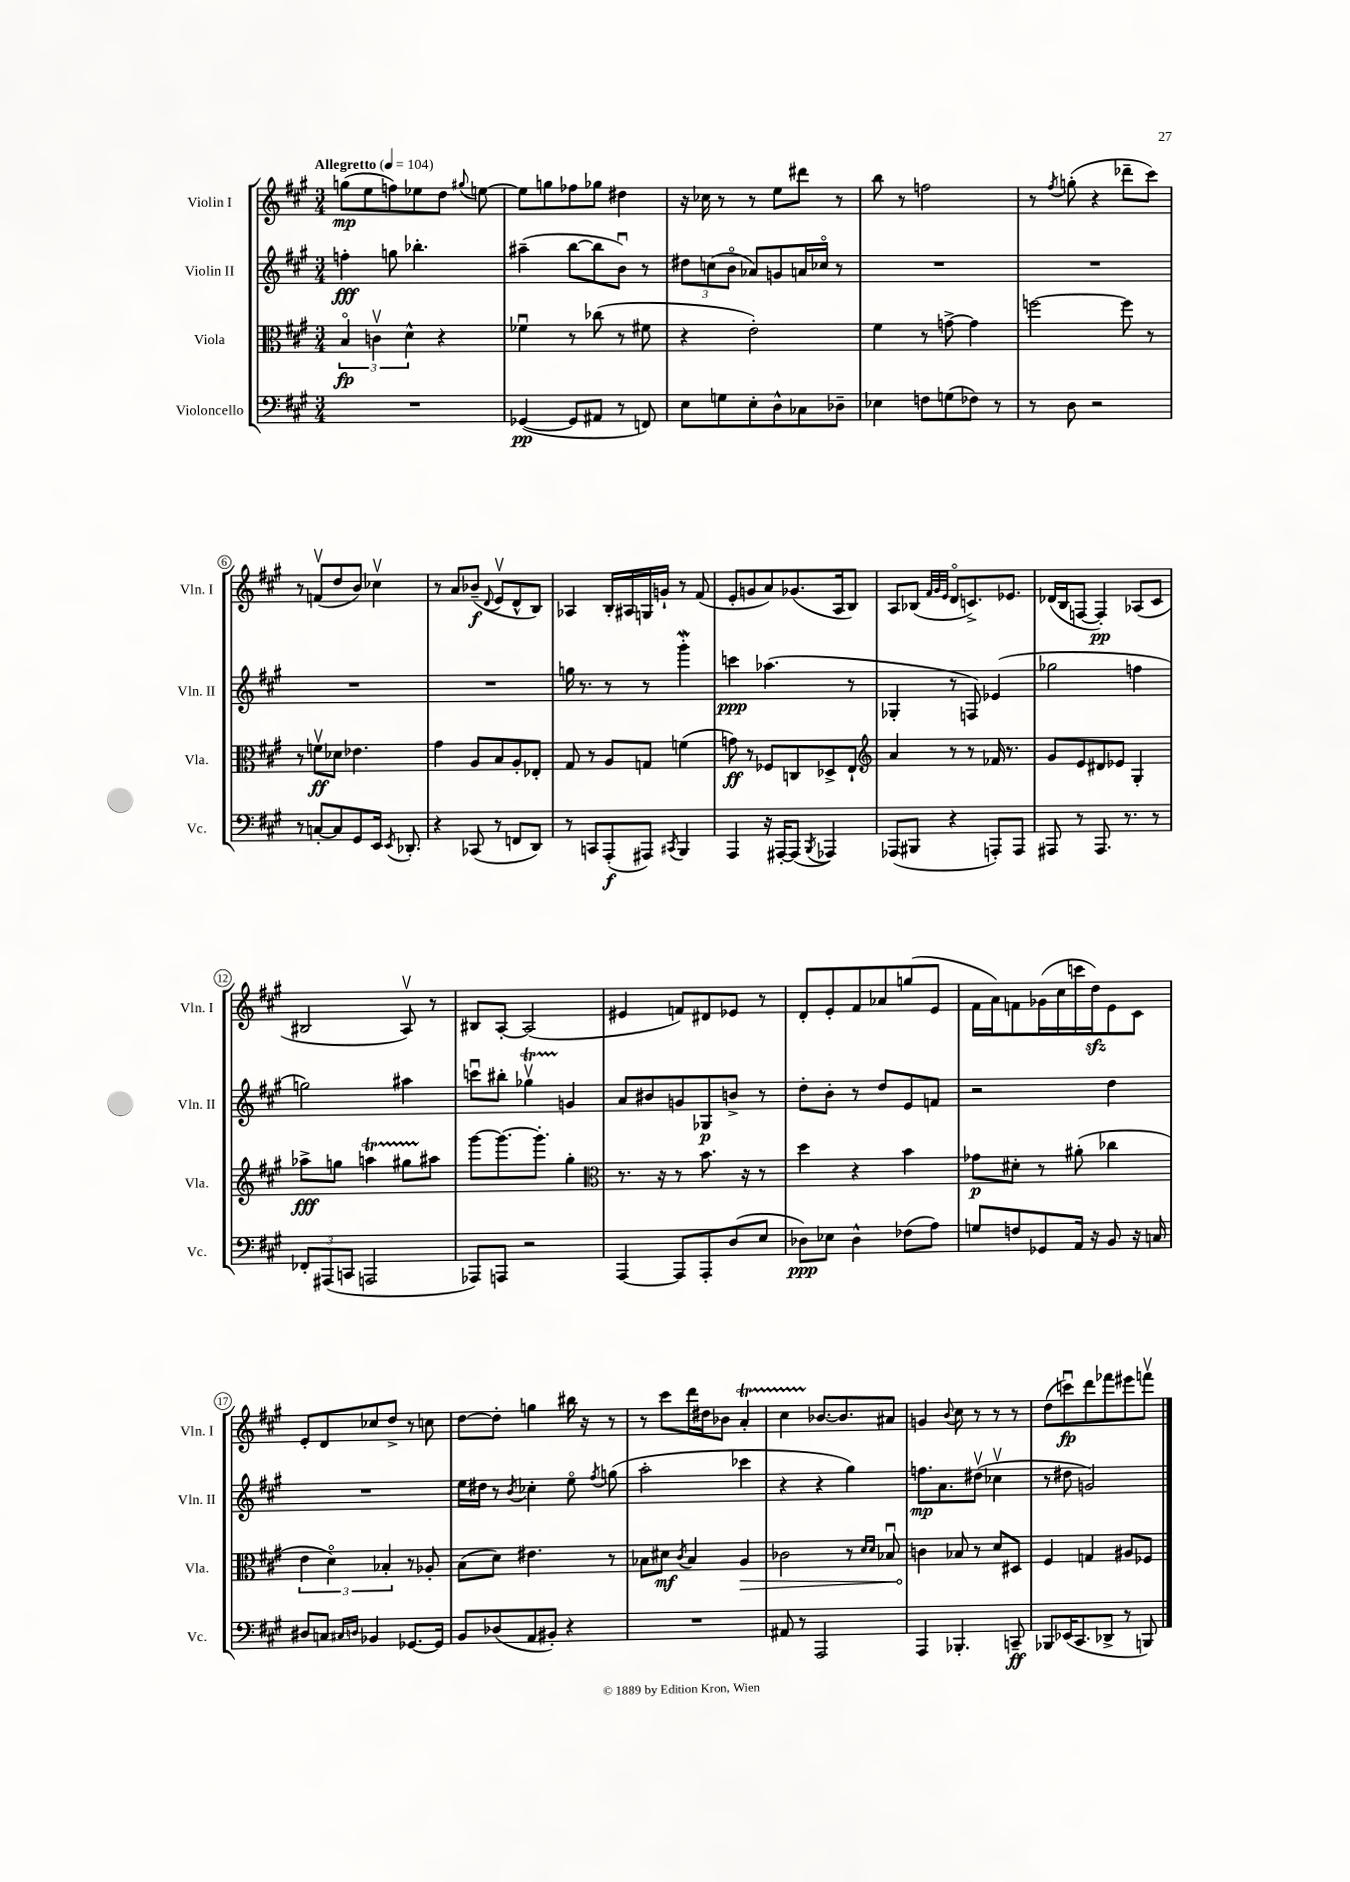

**kern	**dynam	**kern	**dynam	**kern	**dynam	**kern	**dynam
*part4	*part4	*part3	*part3	*part2	*part2	*part1	*part1
*staff4	*staff4	*staff3	*staff3	*staff2	*staff2	*staff1	*staff1
*I"Violoncello	*	*I"Viola	*	*I"Violin II	*	*I"Violin I	*
*I'Vc.	*	*I'Vla.	*	*I'Vln. II	*	*I'Vln. I	*
*clefF4	*	*clefC3	*	*clefG2	*	*clefG2	*
*k[f#c#g#]	*	*k[f#c#g#]	*	*k[f#c#g#]	*	*k[f#c#g#]	*
*M3/4	*	*M3/4	*	*M3/4	*	*M3/4	*
*MM104	*	*MM104	*	*MM104	*	*MM104	*
=1	=1	=1	=1	=1	=1	=1	=1
!	!	!	!	!	!	!LO:TX:a:B:t=Allegretto	!
2.r	.	6B/	fp	4ffn'\	fff	(8ggn\L	mp
.	.	.	.	.	.	8ee\	.
.	.	6cnv\	.	.	.	.	.
.	.	.	.	8ggn\	.	8ffn\)	.
.	.	6d^^\	.	.	.	.	.
.	.	.	.	4.bb-X'\	.	8ee-X\	.
.	.	4r	.	.	.	8dd\J	.
.	.	.	.	.	.	8qqgg#X/	.
.	.	.	.	.	.	[8een\	.
=2	=2	=2	=2	=2	=2	=2	=2
([4GG-X/	pp	4f-Xu\	.	(4aa#X~\	.	8ee\L]	.
.	.	.	.	.	.	8ggn\	.
8GG-/L]	.	8r	.	[8bb\L	.	8ff-X\	.
8AA#X/J	.	(8cc-X\	.	8bb\]	.	8gg-X\J	.
8r	.	8r	.	8bu\J)	.	4dd#X\	.
8FFn/)	.	8f#X\	.	8r	.	.	.
=3	=3	=3	=3	=3	=3	=3	=3
8E\L	.	4r	.	12dd#X\L	.	16r	.
.	.	.	.	.	.	16cc-X\	.
.	.	.	.	(12ccn\	.	.	.
8Gn\	.	.	.	.	.	8r	.
.	.	.	.	12b\J	.	.	.
8E'\	.	2e'\)	.	8a-X/L)	.	8r	.
8D^^\	.	.	.	8gn/	.	8ee\L	.
8C-X\	.	.	.	16an/L	.	8ddd#X\J	.
.	.	.	.	16cc-X/JJ	.	.	.
8D-X~\J	.	.	.	8r	.	8r	.
=4	=4	=4	=4	=4	=4	=4	=4
4E-X\	.	4f#\	.	2.r	.	8bb\	.
.	.	.	.	.	.	8r	.
8Fn\L	.	8r	.	.	.	2ffn\	.
(8Gn\	.	[8gn^\	.	.	.	.	.
8F-X\J)	.	4g\]	.	.	.	.	.
8r	.	.	.	.	.	.	.
=5	=5	=5	=5	=5	=5	=5	=5
8r	.	[2ffn\	.	2.r	.	8r	.
.	.	.	.	.	.	8qff#/	.
8D\	.	.	.	.	.	(8ggn'\	.
2r	.	.	.	.	.	4r	.
.	.	8ff\]	.	.	.	8ddd-X~\L	.
.	.	8r	.	.	.	8ccc#\J)	.
!!LO:LB:g=z
=6	=6	=6	=6	=6	=6	=6	=6
8r	.	8r	.	2.r	.	8r	.
[8Cn'/L	.	8fnv\L	ff	.	.	(8fnv/L	.
8C/]	.	8d-X\J	.	.	.	8dd/	.
8GG#/	.	4.e-X\	.	.	.	8b/J)	.
16EE/Jk	.	.	.	.	.	4cc-Xv\	.
8qEE/	.	.	.	.	.	.	.
8.DD-X'/	.	.	.	.	.	.	.
=7	=7	=7	=7	=7	=7	=7	=7
4r	.	4g#\	.	2.r	.	8r	.
.	.	.	.	.	.	8a/L	.
(8CC-X/	.	8A/L	.	.	.	(8b-X~/J	f
.	.	.	.	.	.	8qqd/	.
8r	.	8B/	.	.	.	8ev/L	.
8FFn/L	.	8A'/	.	.	.	8d^^/	.
8DD/J)	.	8E-X'/J	.	.	.	8B/J)	.
=8	=8	=8	=8	=8	=8	=8	=8
8r	.	8G#/	.	16ggn\	.	4A-X/	.
.	.	.	.	8.r	.	.	.
8CCn/L	.	8r	.	.	.	.	.
(8AAA'/	f	8A/L	.	8r	.	16B'/LL	.
.	.	.	.	.	.	16A#X/	.
8AAA#X/J)	.	8Gn/J	.	8r	.	16Gn/	.
.	.	.	.	.	.	16gn`/JJ	.
8qCC#X/	.	.	.	.	.	.	.
4BBB/	.	(4fn\	.	4ggg#W'\	.	8r	.
.	.	.	.	.	.	(8f#/	.
=9	=9	=9	=9	=9	=9	=9	=9
4AAA/	.	8gn\)	ff	4cccn\	ppp	8e'/L	.
.	.	8r	.	.	.	8gn/	.
16r	.	8F-X/L	.	(4.aa-X\	.	8a/)	.
[16AAA#X'/KL	.	.	.	.	.	.	.
(8AAA#/J]	.	8Cn/	.	.	.	(8.g-X/	.
8qBBB/	.	.	.	.	.	.	.
4AAA-X/)	.	8D-X^/	.	.	.	.	.
.	.	.	.	.	.	16A/k	.
.	.	8E`/J	.	8r	.	8B/J)	.
=10	=10	=10	=10	=10	=10	=10	=10
*	*	*clefG2	*	*	*	*	*
(8AAA-X/L	.	4a/	.	4G-X'/	.	8A/L	.
8BBB#X/J	.	.	.	.	.	(8B-X/J	.
.	.	.	.	.	.	32qqf#/LLL	.
.	.	.	.	.	.	32qqg#/	.
.	.	.	.	.	.	32qqe/JJJ	.
4r	.	8r	.	8r	.	8d/L	.
.	.	8r	.	8Fn/)	.	8.cn^/)	.
8AAAn'/L)	.	16f-X/	.	(4e-X/	.	.	.
.	.	8.r	.	.	.	8.e-X/J	.
8AAA/J	.	.	.	.	.	.	.
=11	=11	=11	=11	=11	=11	=11	=11
8AAA#X/	.	8g#/L	.	2gg-X\	.	(16d-X/LL	.
.	.	.	.	.	.	16B/J	.
8r	.	8e/	.	.	.	[8Fn/J	.
8.AAA#/	.	8d#X/	.	.	.	4F'/])	pp
.	.	8e-X/J	.	.	.	.	.
8.r	.	.	.	.	.	.	.
.	.	4G#'/	.	4ffn\	.	(8A-X/L	.
8r	.	.	.	.	.	8c#/J	.
!!LO:LB:g=z
=12	=12	=12	=12	=12	=12	=12	=12
12FF-X'/L	.	8aa-X^\L	fff	2ggn\)	.	2B#X/	.
(12AAA#X/	.	.	.	.	.	.	.
.	.	8ggn\J	.	.	.	.	.
12CCn/J	.	.	.	.	.	.	.
2AAAn/	.	4aanT\	.	.	.	.	.
.	.	8gg#XTTT\L	.	4aa#X\	.	8Av/)	.
.	.	8aa#X\J	.	.	.	8r	.
=13	=13	=13	=13	=13	=13	=13	=13
8AAA-X/L)	.	[8ggg#\L	.	8cccnu\L	.	8B#X/L	.
8AAAn/J	.	8.ggg#\_	.	8bb#X'\J	.	[8A'/J	.
2r	.	.	.	4gg-XTv\	.	(2A/]	.
.	.	8.ggg#'\J]	.	.	.	.	.
.	.	4gg#'\	.	4gn/	.	.	.
=14	=14	=14	=14	=14	=14	=14	=14
*	*	*clefC3	*	*	*	*	*
[4AAA/	.	8.r	.	8a/L	.	4e#X/	.
.	.	.	.	8b#X/	.	.	.
.	.	16r	.	.	.	.	.
8AAA/L]	.	8r	.	8gn/	.	8fn/L)	.
8AAA'/	.	8.b\	.	8G-X/	p	8d#X/	.
(8D/	.	.	.	8bn^/J	.	8e-X/J	.
.	.	16r	.	.	.	.	.
8E/J	.	8r	.	8r	.	8r	.
=15	=15	=15	=15	=15	=15	=15	=15
8D-X\L)	ppp	4dd\	.	8dd'\L	.	8d'/L	.
8E-X\J	.	.	.	8b'\J	.	8e'/	.
4D-^^\	.	4r	.	8r	.	8f#/	.
.	.	.	.	8dd/L	.	8a-X/	.
(8F-X\L	.	4b\	.	8e/	.	(8ggn/	.
8A\J)	.	.	.	8fn/J	.	8e/J	.
=16	=16	=16	=16	=16	=16	=16	=16
8Gn/L	.	8g-X\L	p	2r	.	16f#\LL	.
.	.	.	.	.	.	16a\J)	.
8Fn/	.	8d#X'\J	.	.	.	8fn\	.
8GG-X/	.	8r	.	.	.	(16g-X\L	.
.	.	.	.	.	.	16cc#\	.
16AA/Jk	.	(8a#X'\	.	.	.	16cccn\	.
16r	.	.	.	.	.	16ddzz\J)	.
8BB/	.	4cc-X\	.	4dd\	.	8e\	.
16r	.	.	.	.	.	8c#\J	.
16Cn/	.	.	.	.	.	.	.
!!LO:LB:g=z
=17	=17	=17	=17	=17	=17	=17	=17
8D#X/L	.	6e\	.	2.r	.	8e'/L	.
8Cn/J	.	.	.	.	.	8d/	.
.	.	6d\)	.	.	.	.	.
16qqC#X/LL	.	.	.	.	.	.	.
16qqDn/JJ	.	.	.	.	.	.	.
4BB-X/	.	.	.	.	.	8cc-X/	.
.	.	6B-X'/	.	.	.	.	.
.	.	.	.	.	.	8dd^/J	.
[8.GG-X/L	.	8r	.	.	.	8r	.
.	.	8A-X'/	.	.	.	8ccn\	.
16GG-/Jk]	.	.	.	.	.	.	.
=18	=18	=18	=18	=18	=18	=18	=18
8BB/L	.	(8B\L	.	16ee\LL	.	[8dd\L	.
.	.	.	.	16dd#X\JJ	.	.	.
(8D-X/	.	8d\J)	.	8r	.	8dd'\J]	.
.	.	.	.	8qb/	.	.	.
8AA/	.	4.e#X\	.	4cc-X'\	.	4ggn\	.
8BB#X'/J)	.	.	.	.	.	.	.
4r	.	.	.	8ee\	.	16bb#X\	.
.	.	.	.	.	.	16r	.
.	.	.	.	8qff#/	.	.	.
.	.	8r	.	(8ggn\	.	8r	.
=19	=19	=19	=19	=19	=19	=19	=19
2.r	.	8B-X\L	.	2aa'\	.	8r	.
.	.	8d#X\J	mf	.	.	8ccc#\L	.
.	.	8qc#/	.	.	.	.	.
.	.	4B-/	.	.	.	16ddd\L	.
.	.	.	.	.	.	16dd#X\J	.
.	.	.	.	.	.	8b-X\J	.
!	!	!	!LO:HP:b	!	!	!	!
.	.	4A/	>	4ccc-X\	.	4aT'/	.
=20	=20	=20	=20	=20	=20	=20	=20
8AA#X/	.	2c-X\	.	4r	.	4cc#TTT\	.
8r	.	.	.	.	.	.	.
2AAA/	.	.	.	4r	.	[8.b-X/L	.
.	.	.	.	.	.	8.b-/]	.
.	.	8r	.	4gg#\)	.	.	.
.	.	16qqd/LL	.	.	.	.	.
.	.	16qqd/JJ	.	.	.	.	.
.	.	8B-Xu/	.	.	.	8a#X/J	.
=21	=21	=21	=21	=21	=21	=21	=21
4AAA/	.	4cn\	.	8.ffn\L	mp	4gn/	.
.	.	.	.	8.a\	.	.	.
.	.	.	.	.	.	8qqb/	.
4.BBB-X'/	.	8B-X/	]	.	.	8cc#\	.
.	.	8r	.	(8dd#Xv\J	.	8r	.
.	.	8d/L	.	4cc-Xv\	.	8r	.
8CCn~/	ff	8D#X/J	.	.	.	8r	.
=22	=22	=22	=22	=22	=22	=22	=22
8BBB-X/L	.	4F#/	.	8r	.	(8dd\L	.
(16EE-X/K	.	.	.	8dd#X\	.	8cccnu\)	fp
8.CC#/	.	.	.	.	.	.	.
.	.	4Gn/	.	2gn/)	.	8ddd\	.
8DD-X^/J	.	.	.	.	.	8fff-X\	.
8r	.	8A#X/L	.	.	.	8eee#X\	.
8BBBn/)	.	8F-X/J	.	.	.	8fffnv\J	.
==	==	==	==	==	==	==	==
*-	*-	*-	*-	*-	*-	*-	*-
